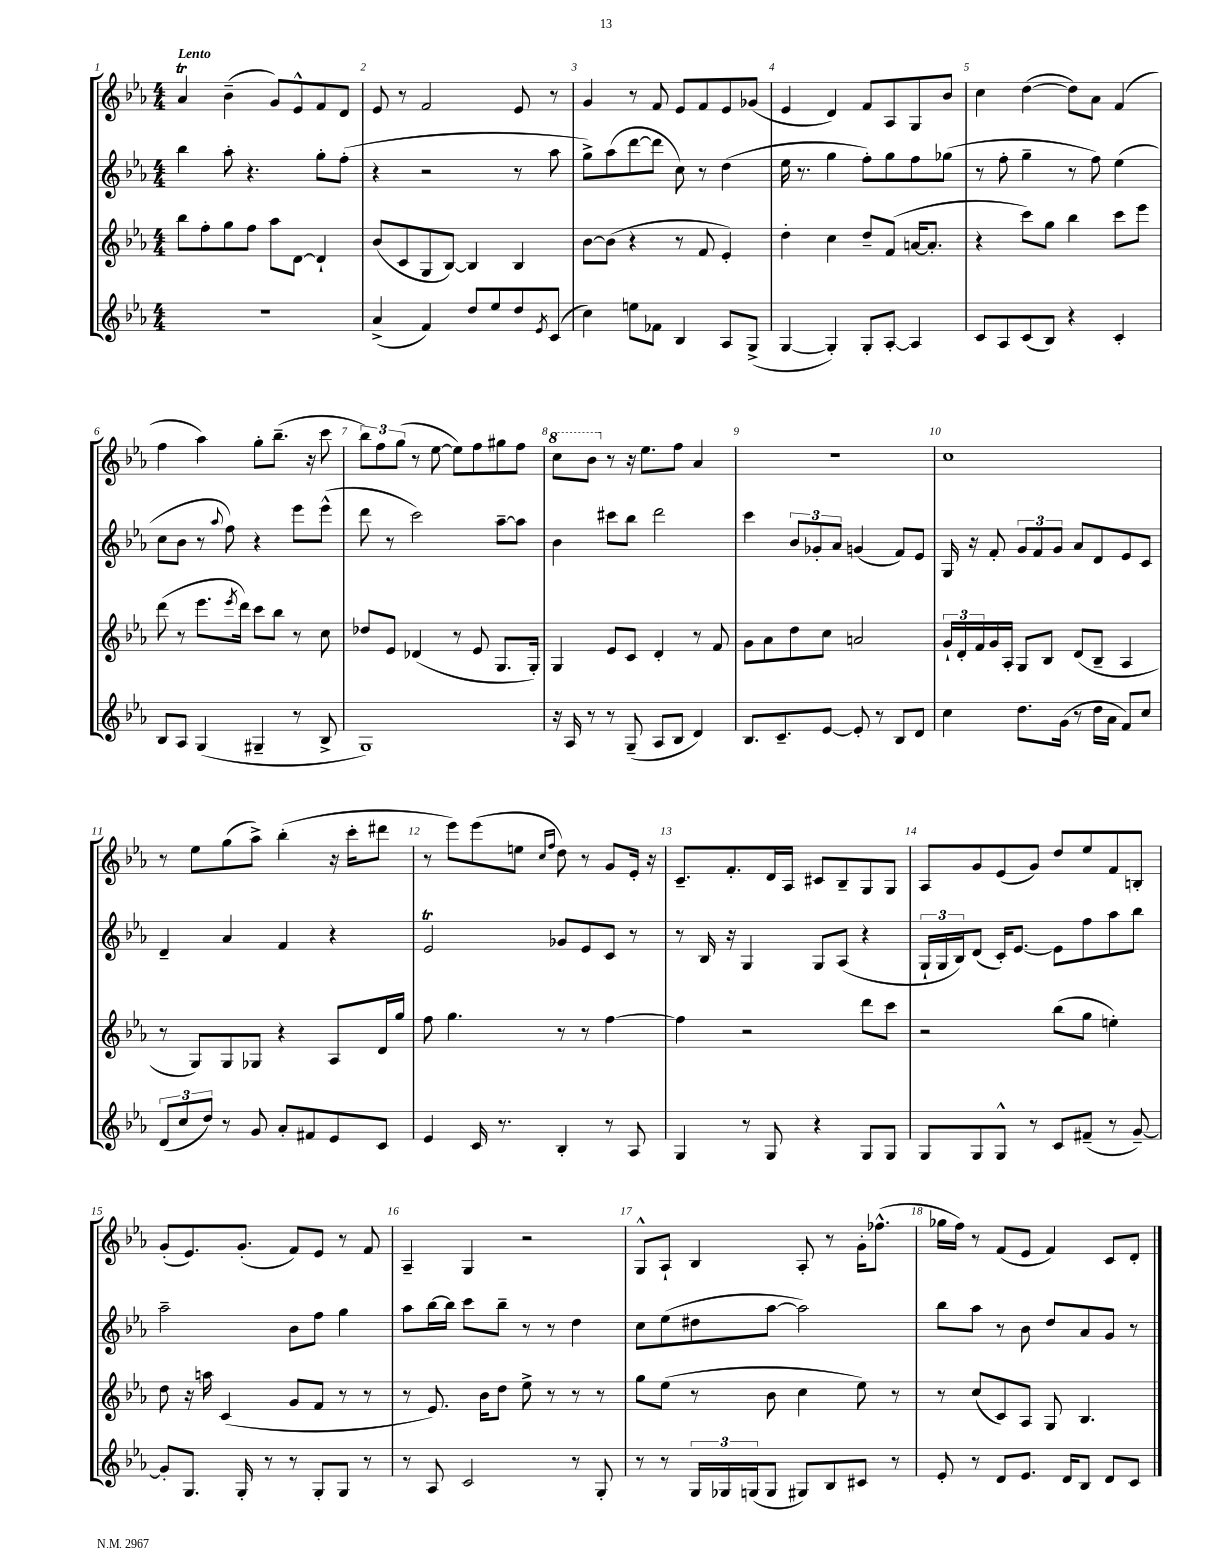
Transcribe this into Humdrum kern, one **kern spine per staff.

**kern	**kern	**kern	**kern
*staff4	*staff3	*staff2	*staff1
*clefG2	*clefG2	*clefG2	*clefG2
*k[b-e-a-]	*k[b-e-a-]	*k[b-e-a-]	*k[b-e-a-]
*M4/4	*M4/4	*M4/4	*M4/4
1r	8bb-	4bb-	4a-
.	8ff'	.	.
.	8gg	8aa-'	(4b-~
.	8ff	4.r	.
.	8aa-	.	8g)
.	[8d	.	8e-^^
.	4d`]	8gg'	8f
.	.	(8ff'	8d
=	=	=	=
(4a-^	(8b-	4r	8e-
.	8c	.	8r
4f)	8G	2r	2f
.	[8B-)	.	.
8dd	4B-]	.	.
8ee-	.	.	.
8dd	4B-	8r	8e-
8qe-	.	.	.
(8c	.	8aa-	8r
=	=	=	=
4cc)	[8b-	8gg^)	4g
.	(8b-]	(8aa-	.
8ee	4r	[8ddd	8r
8f-	.	8ddd]	8f
4B-	8r	8cc)	8e-
.	8f	8r	8f
8A-	4e-')	(4dd	8e-
(8G^	.	.	(8g-
=	=	=	=
[4G	4dd'	16ee-	4e-
.	.	8.r	.
4G'])	4cc	4gg	4d)
8G'	8dd~	8ff')	8f
[8A-'	(8f	8gg	8A-
4A-]	[16a	8ff	8G
.	8.a']	.	.
.	.	(8gg-	8b-
=	=	=	=
8c	4r	8r	4cc
8A-	.	8ff'	.
(8c	8ccc)	4gg~	([4dd
8B-)	8gg	.	.
4r	4bb-	8r	8dd])
.	.	8ff)	8a-
4c'	8ccc	(4ee-	(4f
.	8eee-	.	.
=	=	=	=
8B-	(8ddd	8cc	4ff
8A-	8r	8b-	.
(4G	8.eee-	8r	4aa-)
.	.	8qqaa-	.
.	.	8ff)	.
.	8qeee-	.	.
.	16ddd)	.	.
4G#~	8ccc	4r	8gg'
.	8bb-	.	(8.bb-~
8r	8r	8eee-	.
.	.	.	16r
8B-^	8cc	(8eee-^^	8ccc
=	=	=	=
1G)	8dd-	8ddd	12bb-)
.	.	.	12ff
.	8e-	8r	.
.	.	.	(12gg
.	(4d-	2ccc)	8r
.	.	.	[8ee-
.	8r	.	8ee-])
.	8e-	.	8ff
.	8.G	[8aa-~	8gg#
.	.	8aa-]	8ff
.	16G')	.	.
=	=	=	=
16r	4G	4b-	8ccc
16A-	.	.	.
8r	.	.	8bb-
8r	8e-	8ccc#	8r
(8G~	8c	8bb-	16r
.	.	.	8.ee-
8A-	4d'	2ddd	.
8B-	.	.	8ff
4d)	8r	.	4a-
.	8f	.	.
=	=	=	=
8.B-	8g	4ccc	1r
.	8a-	.	.
8.c~	.	.	.
.	8dd	12b-	.
.	.	12g-'	.
[8e-	8cc	.	.
.	.	12a-	.
8e-']	2a	(4g	.
8r	.	.	.
8B-	.	8f)	.
8d	.	8e-	.
=	=	=	=
4cc	24g`	16G	1cc
.	24d'	.	.
.	.	16r	.
.	24f	.	.
.	16g	8f'	.
.	16A-'	.	.
8.dd	8G	12g	.
.	.	12f	.
.	8B-	.	.
.	.	12g	.
(16g	.	.	.
8r	(8d	8a-	.
16dd	8B-~	8d	.
16a-	.	.	.
8f)	4A-	8e-	.
8cc	.	8c	.
=	=	=	=
(12d	8r	4d~	8r
12cc	.	.	.
.	8G)	.	8ee-
12dd)	.	.	.
8r	8G	4a-	(8gg
8g	8G-	.	8aa-^)
8a-'	4r	4f	(4bb-'
8f#	.	.	.
8e-	8A-	4r	16r
.	.	.	16ccc'
8c	16d	.	8ddd#
.	16gg	.	.
=	=	=	=
4e-	8ff	2e-	8r
.	4.gg	.	8eee-)
16c	.	.	(8eee-
8.r	.	.	.
.	.	.	8ee
.	.	.	16qqcc
.	.	.	16qqff
4B-'	8r	8g-	8dd)
.	8r	8e-	8r
8r	[4ff	8c	8g
8A-	.	8r	16e-'
.	.	.	16r
=	=	=	=
4G	4ff]	8r	8.c~
.	.	16B-	.
.	.	16r	8.f'
8r	2r	4G	.
8G	.	.	16d
.	.	.	16A-
4r	.	8G	8c#
.	.	(8A-	8B-~
8G	8ddd	4r	8G
8G	8ccc	.	8G
=	=	=	=
8G	2r	24G`	8A-
.	.	24G	.
.	.	24B-)	.
8G	.	(8d	8g
8G^^	.	16c')	(8e-
.	.	[8.e-	.
8r	.	.	8g)
8c	(8bb-	8e-]	8dd
(8f#~	8gg	8ff	8ee-
8r	4ee')	8aa-	8f
[8g~)	.	8bb-	8B'
=	=	=	=
8g']	8dd	2aa-~	(8g'
8.G	16r	.	8.e-)
.	16aa	.	.
.	(4c	.	.
16G'	.	.	(8.g'
8r	.	.	.
8r	8g	8b-	8f)
8G'	8f	8ff	8e-
8G	8r	4gg	8r
8r	8r	.	8f
=	=	=	=
8r	8r	8aa-	4A-~
8A-	8.e-)	[16bb-	.
.	.	16bb-]	.
2c	.	8ccc	4G
.	16b-	.	.
.	8dd	8bb-~	.
.	8ee-^	8r	2r
.	8r	8r	.
8r	8r	4dd	.
8G'	8r	.	.
=	=	=	=
8r	8gg	8cc	8G^^
8r	(8ee-	(8ee-	8A-`
24G	8r	8dd#	4B-
24G-	.	.	.
(24G	.	.	.
8G	8b-	[8aa-	.
8G#)	4cc	2aa-])	8A-'
8B-	.	.	8r
8c#	8ee-)	.	16g'
.	.	.	(8.ff-^^
8r	8r	.	.
=	=	=	=
8e-'	8r	8bb-	16gg-
.	.	.	16ff)
8r	(8cc	8aa-	8r
8d	8c)	8r	(8f
8.e-	8A-	8b-	8e-
.	8G	8dd	4f)
16d	.	.	.
8B-	4.B-	8a-	.
8d	.	8g	8c
8c	.	8r	8d'
==	==	==	==
*-	*-	*-	*-
